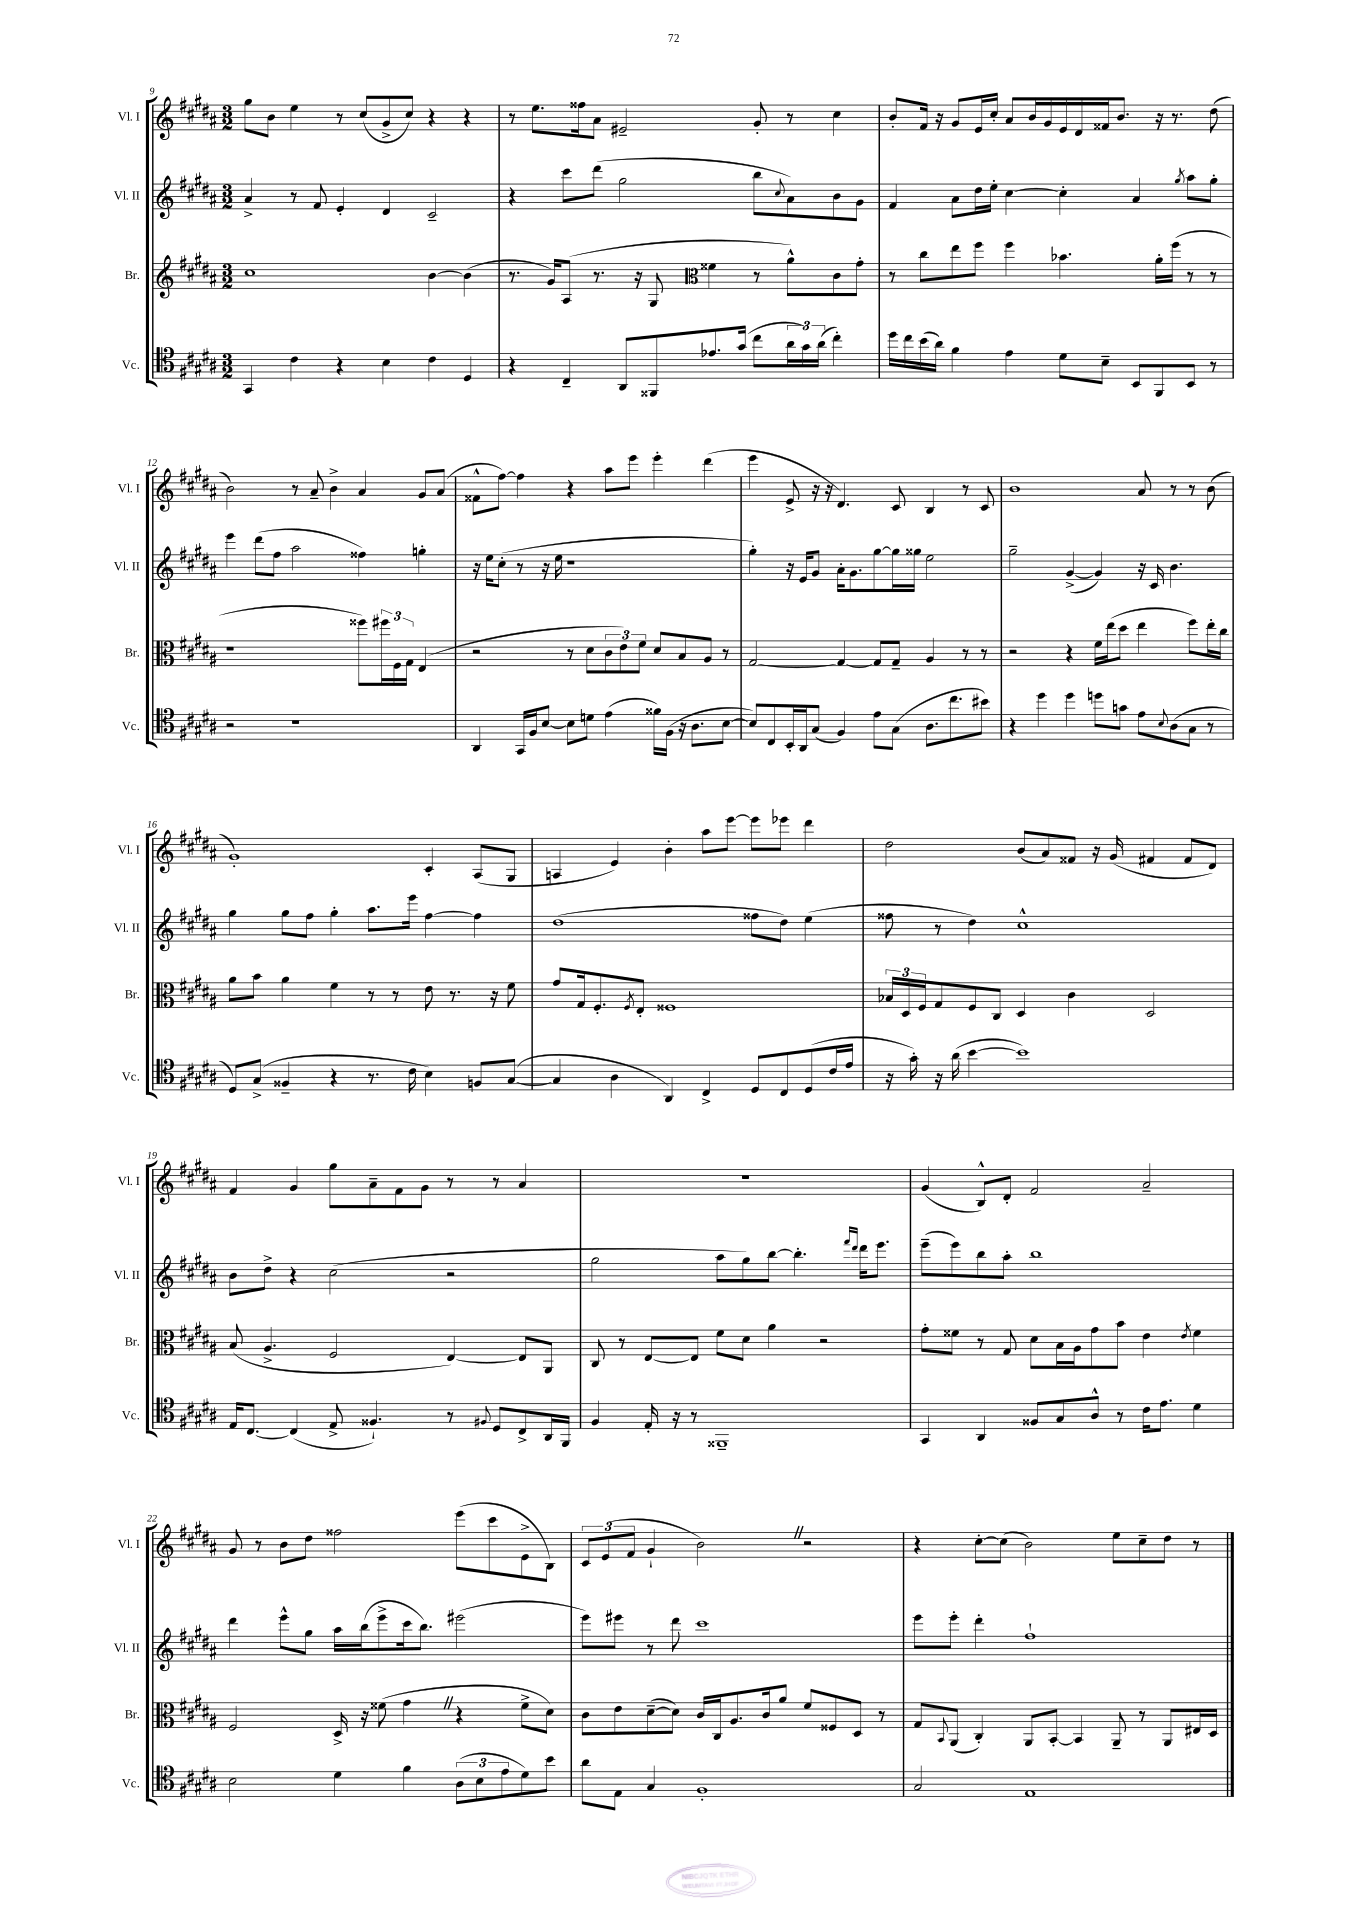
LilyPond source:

<<
\new StaffGroup <<
\new Staff = "s0" \with { instrumentName = "Vl. I" shortInstrumentName = "Vl. I" } {
    \clef treble \key b \major \numericTimeSignature \time 3/2
    gis''8 b'8 e''4 r8 cis''8( gis'8-> cis''8) r4 r4 |
    r8 e''8. fisis''16 ais'8 eis'2-- gis'8-. r8 cis''4 |
    b'8-. fis'16 r16 gis'8 e'16 cis''16-. ais'8 b'16 gis'16 e'16 dis'16 fisis'16 b'8. r16 r8. dis''8( |
    b'2) r8 ais'8-- b'4-> ais'4 gis'8 ais'8( |
    fisis'8-^ fis''8~) fis''4 r4 ais''8 e'''8 e'''4-. dis'''4( |
    e'''4 e'8-> r16 r16 dis'4.) cis'8 b4 r8 cis'8 |
    b'1 ais'8 r8 r8 b'8( |
    gis'1-.) cis'4-. ais8( gis8 |
    a4 e'4) b'4-. ais''8 e'''8~ e'''8 ees'''8 dis'''4 |
    dis''2 b'8( ais'8) fisis'8 r16 gis'16( fis'4 fis'8 dis'8) |
    fis'4 gis'4 gis''8 ais'8-- fis'8 gis'8 r8 r8 ais'4 |
    R1. |
    gis'4( b8-^) dis'8-. fis'2 ais'2-- |
    gis'8 r8 b'8 dis''8 fisis''2 e'''8( cis'''8 e'8-> b8) |
    \tuplet 3/2 { cis'8 e'8( fis'8 } gis'4-! b'2) \once \override BreathingSign.text = \markup { \musicglyph "scripts.caesura.straight" } \breathe r2 |
    r4 cis''8~-. cis''8( b'2) e''8 cis''8-- dis''8 r8 \bar "|." |
}
\new Staff = "s1" \with { instrumentName = "Vl. II" shortInstrumentName = "Vl. II" } {
    \clef treble \key b \major \numericTimeSignature \time 3/2
    ais'4-> r8 fis'8 e'4-. dis'4 cis'2-- |
    r4 cis'''8 dis'''8( gis''2 b''8 \appoggiatura { cis''8 } ais'8) b'8 gis'8 |
    fis'4 ais'8 dis''16 e''16-. cis''4~ cis''4-. ais'4 \acciaccatura { gis''8 } ais''8 gis''8-. |
    e'''4 dis'''8( fis''8 ais''2 fisis''4) g''4-. |
    r16 e''16 cis''8-.( r8 r16 e''16 r1 |
    gis''4-.) r16 e'16 gis'8 ais'16-. gis'8. gis''8~ gis''16 gisis''16 e''2 |
    gis''2-- gis'4~->( gis'4) r16 cis'16 b'4. |
    gis''4 gis''8 fis''8 gis''4-. ais''8. e'''16 fis''4~ fis''4 |
    dis''1( fisis''8 dis''8) e''4( |
    fisis''8 r8 dis''4) cis''1-^ |
    b'8 dis''8-> r4 cis''2( r2 |
    gis''2 ais''8 gis''8) b''8~ b''4.-. \grace { fis'''16 dis'''16 } dis'''16 e'''8. |
    e'''8--( e'''8) b''8 ais''8-. b''1 |
    dis'''4 e'''8-^ gis''8 ais''16 b''16( e'''8-> cis'''16 b''8.) eis'''2( |
    e'''8) eis'''8 r8 dis'''8 cis'''1 |
    e'''8 e'''8-. dis'''4-. fis''1-! \bar "|." |
}
\new Staff = "s2" \with { instrumentName = "Br." shortInstrumentName = "Br." } {
    \clef treble \key b \major \numericTimeSignature \time 3/2
    cis''1 b'4~ b'4( |
    r8. gis'16) ais8( r8. r16 gis8 \clef alto fisis'4 r8 ais'8-^) cis'8 gis'8-. |
    r8 cis''8 e''8 fis''8 fis''4 bes'4. ais'16-. fis''16( r8 r8 |
    r1 fisis''8) \tuplet 3/2 { fis''16 fis16 gis16 } e4( |
    r2 r8 dis'8 \tuplet 3/2 { cis'8 e'8) fis'8 } dis'8 b8 ais8 r8 |
    gis2~ gis4~ gis8 gis8-- ais4 r8 r8 |
    r2 r4 fis'16 e''16( dis''8 e''4 fis''8) e''16-. cis''16 |
    ais'8 b'8 ais'4 fis'4 r8 r8 e'8 r8. r16 fis'8 |
    gis'8 gis16 fis8.-. \acciaccatura { fis8 } e8-. fisis1 |
    \tuplet 3/2 { bes16 dis16 fis16 } gis8 fis8 cis8 dis4 cis'4 dis2 |
    b8( ais4.-> fis2 e4~) e8 ais,8 |
    cis8 r8 e8~ e8 fis'8 dis'8 ais'4 r2 |
    gis'8-. fisis'8 r8 gis8 dis'8 b16 ais16 gis'8 b'8 e'4 \acciaccatura { e'8 } fisis'4 |
    fis2 dis16-> r16 fisis'8( gis'4 \once \override BreathingSign.text = \markup { \musicglyph "scripts.caesura.straight" } \breathe r4 fisis'8-> dis'8) |
    cis'8 e'8 dis'8~--( dis'8) cis'16 cis16 ais8. cis'16 ais'8 fis'8 fisis8 dis8 r8 |
    gis8 \appoggiatura { b,8 } ais,8( cis4-.) ais,8 b,8~-. b,4 ais,8-- r8 ais,8 eis16 dis16 \bar "|." |
}
\new Staff = "s3" \with { instrumentName = "Vc." shortInstrumentName = "Vc." } {
    \clef tenor \key b \major \numericTimeSignature \time 3/2
    gis,4 cis'4 r4 b4 cis'4 dis4 |
    r4 cis4-- ais,8 fisis,8 ees'8. gis'16( cis''8 \tuplet 3/2 { ais'16 gis'16) ais'16( } cis''4-.) |
    dis''16 cis''16 b'16( ais'16) fis'4 e'4 dis'8 b8-- b,8 fis,8 b,8 r8 |
    r2 r1 |
    ais,4 gis,16 fis16 b8~ b8 d'8 e'4( fisis'16) fis16( r16 ais8. b8~ |
    b8) cis8 b,16-. ais,16 gis8( fis4) e'8 gis8( ais8. cis''8. bis'8) |
    r4 dis''4 dis''4 d''8 g'8 e'8 \appoggiatura { b8 } ais8( gis8 r8 |
    dis8) gis8->( fisis4-- r4 r8. cis'16 b4) f8 gis8~( |
    gis4 ais4 ais,4) cis4-> dis8 cis8 dis8( cis'16 e'16 |
    r16 gis'16-.) r16 ais'16( b'4~ b'1) |
    e16 cis8.~ cis4( e8-> fisis4.-!) r8 \appoggiatura { fis8 } dis8 cis8-> ais,16 fis,16 |
    fis4 e16-. r16 r8 fisis,1-- |
    gis,4 ais,4 fisis8 gis8 ais8-^ r8 cis'16 e'8. dis'4 |
    b2 dis'4 fis'4 \tuplet 3/2 { ais8( b8 e'8 } dis'8) b'8 |
    ais'8 e8 gis4 fis1-. |
    gis2 e1 \bar "|." |
}
>>
>>
\layout { \context { \Score currentBarNumber = #9 } }
